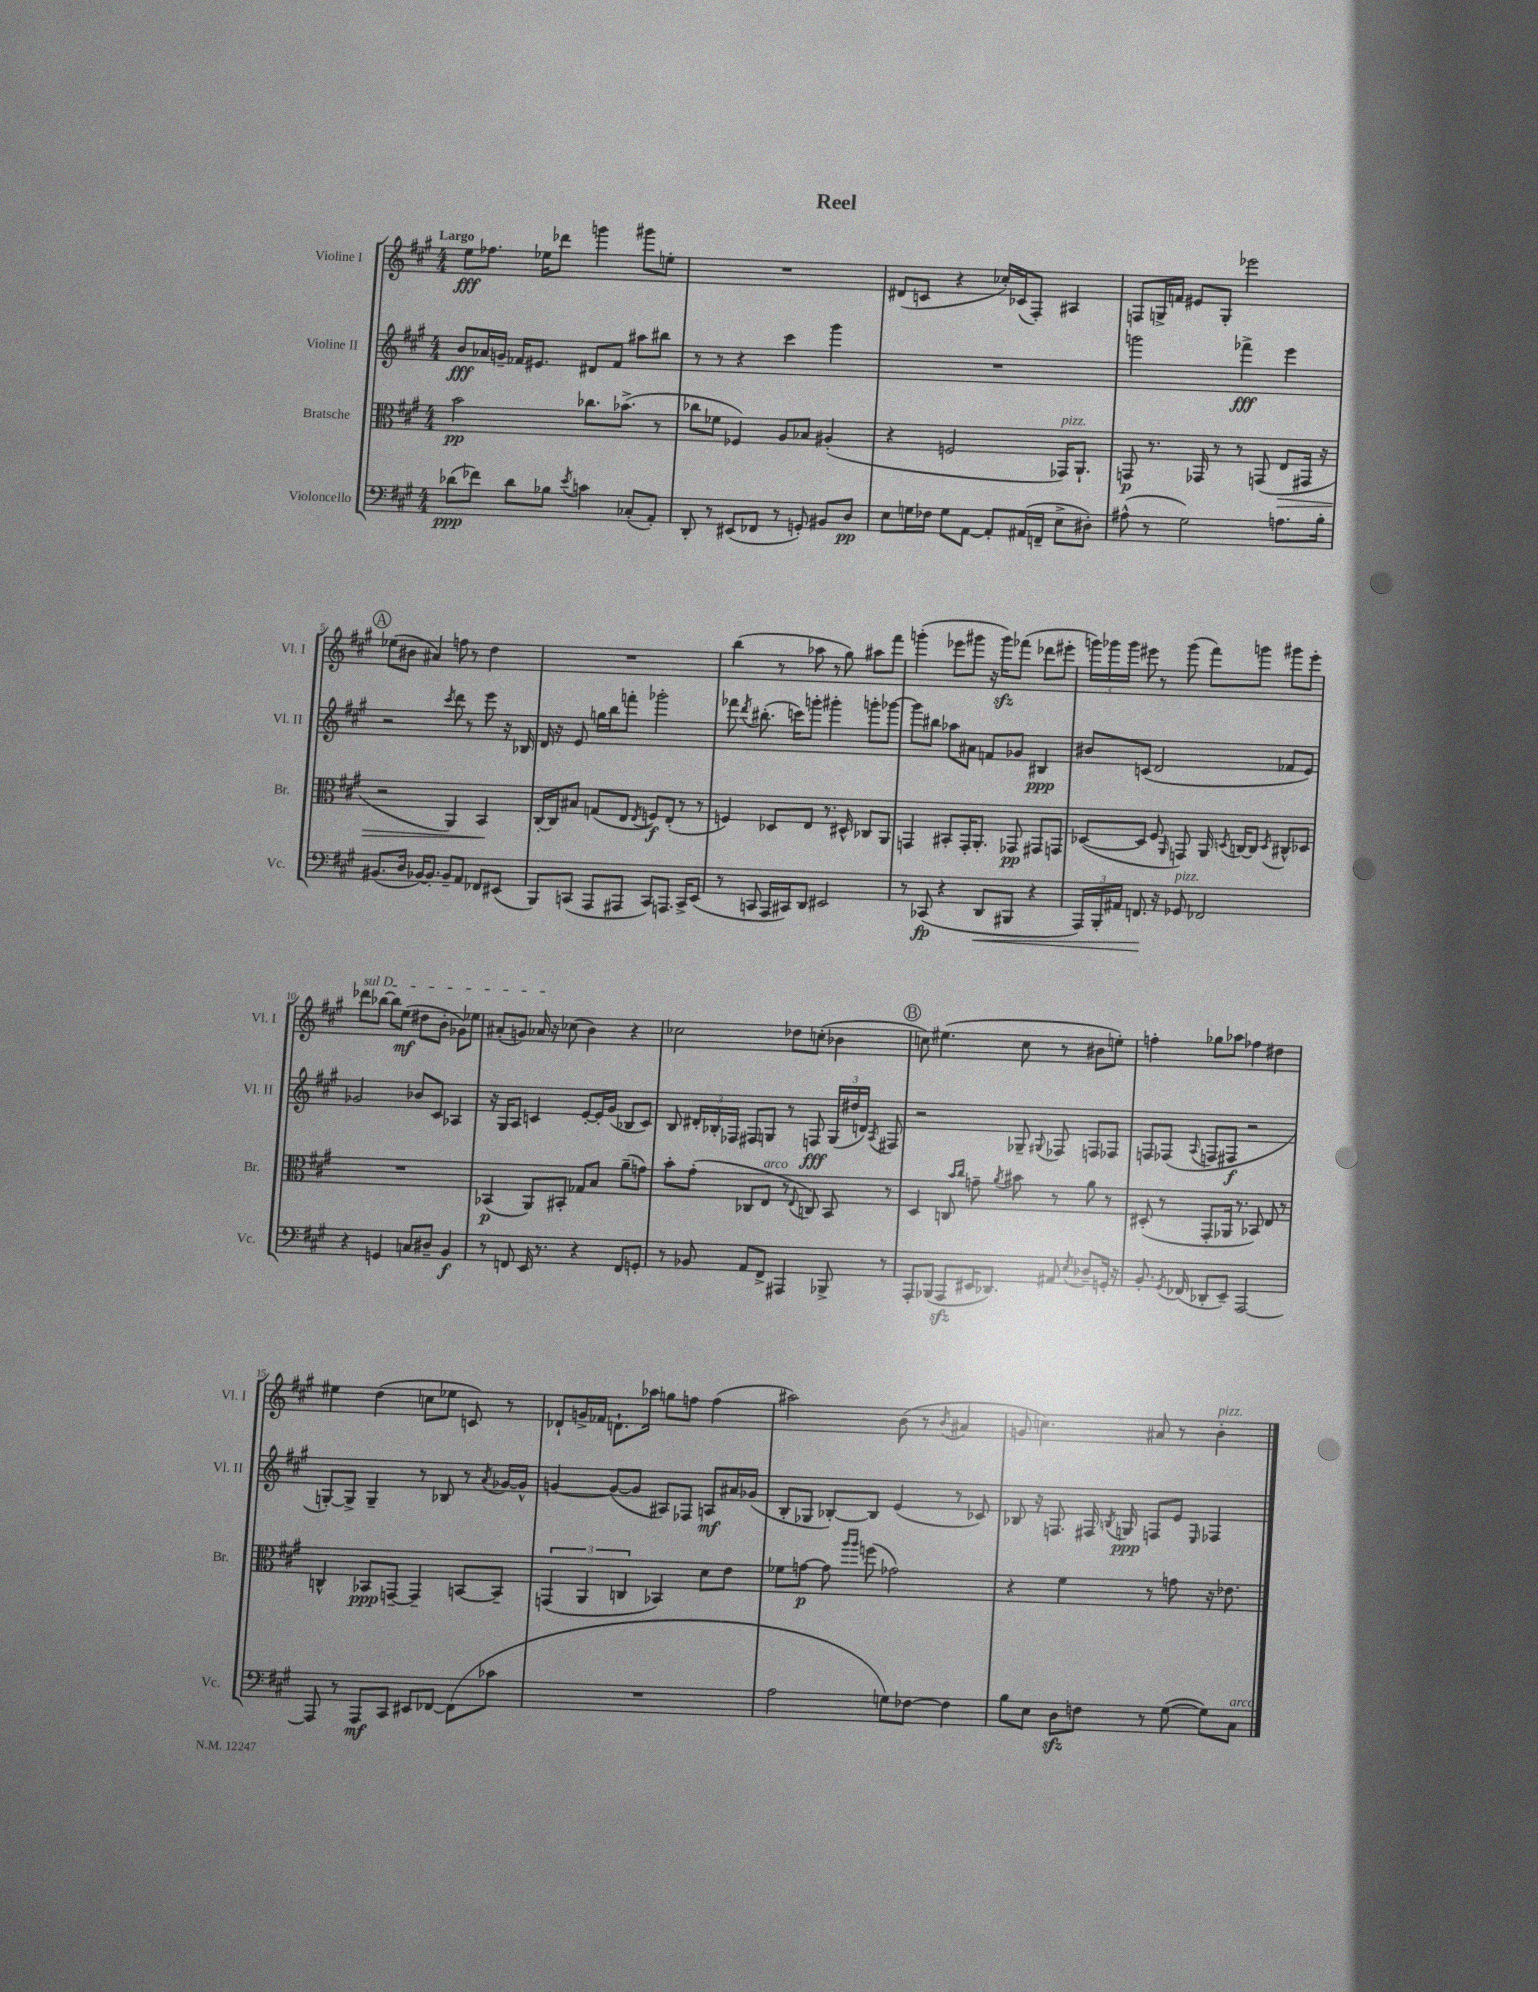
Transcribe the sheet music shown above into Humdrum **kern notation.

**kern	**dynam	**kern	**dynam	**kern	**dynam	**kern	**dynam
*part4	*part4	*part3	*part3	*part2	*part2	*part1	*part1
*staff4	*staff4	*staff3	*staff3	*staff2	*staff2	*staff1	*staff1
*I"Violoncello	*	*I"Bratsche	*	*I"Violine II	*	*I"Violine I	*
*I'Vc.	*	*I'Br.	*	*I'Vl. II	*	*I'Vl. I	*
*clefF4	*	*clefC3	*	*clefG2	*	*clefG2	*
*k[f#c#g#]	*	*k[f#c#g#]	*	*k[f#c#g#]	*	*k[f#c#g#]	*
*M4/4	*	*M4/4	*	*M4/4	*	*M4/4	*
=1	=1	=1	=1	=1	=1	=1	=1
!	!	!	!	!	!	!LO:TX:a:B:t=Largo	!
(8d-X\L	ppp	2b\	pp	8b/L	fff	8ee\L	fff
8f-X\J)	.	.	.	16a-X/L	.	8.ff-X\J	.
.	.	.	.	16gn~/JJ	.	.	.
8d-\L	.	.	.	16f-X/KL	.	.	.
.	.	.	.	8.e#X/J	.	16ee-X\KL	.
8B-X\J	.	.	.	.	.	8ddd-X\J	.
8qe/	.	.	.	.	.	.	.
4cn\	.	8.cc-X\L	.	8d#X/L	.	4gggn\	.
.	.	.	.	8f-/J	.	.	.
.	.	(8.b-X^\J	.	.	.	.	.
(8C-X'/L	.	.	.	8aa#X\L	.	8ggg#X\L	.
8AA'/J)	.	8r	.	8bb#X\J	.	8een'\J	.
=2	=2	=2	=2	=2	=2	=2	=2
8DD'/	.	8cc-X\L	.	8r	.	1r	.
8r	.	8f-X\J	.	8r	.	.	.
(8EE#X/L	.	4F-X/)	.	4r	.	.	.
8FF-X/J	.	.	.	.	.	.	.
8r	.	8A/L	.	4ccc#\	.	.	.
8GGn'/)	.	8B-X/J	.	.	.	.	.
8BB#X/L	.	(4A#X'/	.	4ggg#\	.	.	.
8D/J	pp	.	.	.	.	.	.
=3	=3	=3	=3	=3	=3	=3	=3
8E\L	.	4r	.	1r	.	(8d#X/L	.
16Gn\L	.	.	.	.	.	8cn/J	.
16F-X\JJ	.	.	.	.	.	.	.
8G\L	.	2Fn/	.	.	.	4r	.
[8AA\J	.	.	.	.	.	.	.
8AA'/L]	.	.	.	.	.	16cc-X'/LL)	.
.	.	.	.	.	.	(16c-X/J	.
(16AA#X/L	.	.	.	.	.	8F#'/J)	.
16FFn~/JJ	.	.	.	.	.	.	.
!	!	!LO:TX:a:i:t=pizz.	!	!	!	!	!
8E^\L	.	16GG-X/KL)	.	.	.	4A#X/	.
.	.	8.AA`/J	.	.	.	.	.
8D#X'\J)	.	.	.	.	.	.	.
=4	=4	=4	=4	=4	=4	=4	=4
(8A#X^^\	.	8GGn/	p	2gggn\	.	8Fn/L	.
8r	.	8.r	.	.	.	16Gn^/L	.
.	.	.	.	.	.	16fn/JJ	.
2G#\)	.	.	.	.	.	8e#X/L	.
.	.	16GG-X/	.	.	.	.	.
.	.	8r	.	.	.	8G'/J	.
.	.	8r	.	4fff-X^\	fff	2eee-X\	.
.	.	(8GGn/	.	.	.	.	.
!	!	!	!LO:HP:b	!	!	!	!
8.An\L	.	8E/L	>	4eee\	.	.	.
.	.	16GG#X/Jk	.	.	.	.	.
16B'\Jk	.	16r	.	.	.	.	.
!!LO:LB:g=z
!!LO:REH:place=s1:t=A
=5	=5	=5	=5	=5	=5	=5	=5
(8.BB#X/L	.	2r	.	2r	.	(8ee-X\L	.
.	.	.	.	.	.	8b#X\J	.
16D/Jk	.	.	.	.	.	.	.
[16BB-X/KL)	.	.	.	.	.	4a#X/)	.
8.BB-'/J]	.	.	.	.	.	.	.
.	.	.	.	8qccc#/	.	.	.
8BB-~/L	.	4AA/)	.	8ddd\	.	8ffn\	.
8AA/J	.	.	.	8r	.	8r	.
8FF-X/L	.	4BB/	.	8eee\	.	4dd\	.
(8EE#X/J	.	.	.	16r	.	.	.
.	.	.	.	16B-X/	.	.	.
.	.	.	]	.	.	.	.
=6	=6	=6	=6	=6	=6	=6	=6
8BBB/L)	.	[16C#'/LL	.	16d/	.	1r	.
.	.	16C#/J]	.	16r	.	.	.
(8CCn/J	.	8B#X/J	.	8e/	.	.	.
8AAA/L	.	(8Gn/L	.	16ggn\LL	.	.	.
.	.	.	.	16bb\J	.	.	.
8AAA#X/J	.	8E/J	.	8fffn'\J	.	.	.
.	.	8qE/	.	.	.	.	.
8CC/L)	.	8Fn/L)	f	2ggg-X'\	.	.	.
8.AAAn/J	.	(8E'/J	.	.	.	.	.
.	.	8r	.	.	.	.	.
16CC^/KL	.	.	.	.	.	.	.
(8EE/J	.	8r	.	.	.	.	.
=7	=7	=7	=7	=7	=7	=7	=7
8r	.	4Fn/)	.	8fff-X\	.	(4bb\	.
.	.	.	.	8qddd/	.	.	.
8CCn/	.	.	.	(8.bb#X'\	.	.	.
16AAA/LL	.	8D-X/L	.	.	.	8r	.
16CC#X/J)	.	.	.	16cccn\KL)	.	.	.
8DD/J	.	8E/J	.	8gggn'\J	.	8aa-X\	.
2EE#X/	.	8.r	.	4ggg#X'\	.	8r	.
.	.	.	.	.	.	8gg#\)	.
.	.	16D#X^^/	.	.	.	.	.
.	.	8C-X/L	.	8gggn'\L	.	8aa#X\L	.
.	.	8AA/J	.	[8ggg-X\J	.	8fff#\J	.
=8	=8	=8	=8	=8	=8	=8	=8
8r	.	4GGn/	.	8ggg-\L]	.	(4gggn'\	.
(8CC-X/	fp	.	.	8bb#X\J	.	.	.
4r	.	8BB#X'/L	.	8aa-X\L	.	8eee-X\L	.
.	.	16GG'/K	.	8a#X\J	.	8ggg#X\J	.
.	.	8.AA'/J	.	.	.	.	.
!	!LO:HP:b	!	!	!	!	!	!
8DD/L	<	.	.	8fn/L	.	16r	.
.	.	.	.	.	.	16ggg#zz\KL)	.
8BBB#X/J	.	8GG-X/	pp	8g-X/J	.	(8fff-X\J	.
4r	.	8GG#X/L	.	4B#X/	ppp	8ddd-X\L	.
.	.	8GGn/J	.	.	.	8eee#X'\J	.
=9	=9	=9	=9	=9	=9	=9	=9
24AAA/LL)	.	([8D-X/L	.	8b#X/L	.	24gggn\LL)	.
24BBB'/	.	.	.	.	.	24ggg-X\	.
24AA#X/JJ	.	.	.	.	.	24ggg-\JJ	.
8.FFn/	.	8D-/J]	.	(8cn/J	.	8eee#X\	.
.	.	8F#/	.	2d/	.	8r	.
16r	[	.	.	.	.	.	.
.	.	16qqAA/	.	.	.	.	.
!LO:TX:a:i:t=pizz.	!	!	!	!	!	!	!
8GG-X/	.	8GGn/)	.	.	.	(8ggg-\	.
2FF-X/	.	16AA/	.	.	.	8fff#\L)	.
.	.	8qDn/	.	.	.	.	.
.	.	[16Cn/KL	.	.	.	.	.
.	.	8C/J]	.	.	.	8gggn\J	.
.	.	8qD/	.	.	.	.	.
.	.	8C#X^^/L	.	8f-X/L	.	8ggg#X\L	.
.	.	8D-X/J	.	8e/J)	.	8eee#'\J	.
!!LO:LB:g=z
=10	=10	=10	=10	=10	=10	=10	=10
!	!	!	!	!	!	!LO:TX:a:i:t=sul D	!
4r	.	1r	.	2g-X/	.	8ddd-X\L	.
.	.	.	.	.	.	[8bb-X\J	.
4GGn/	.	.	.	.	.	8bb-\L]	.
.	.	.	.	.	.	(8ee\J	mf
8Cn/L	.	.	.	8b-X/L	.	8dd#X\L	.
8D#X~/J	.	.	.	8c#/J	.	8b'\J	.
4BB/	f	.	.	4A-X/	.	8g-X\L)	.
.	.	.	.	.	.	8ee-X\J	.
=11	=11	=11	=11	=11	=11	=11	=11
8r	.	(4BB-X/	p	16r	.	(8a#X'/L	.
.	.	.	.	16G#/KL	.	.	.
8FFn/	.	.	.	8A/J	.	8gn/J)	.
16EE/	.	8AA/L)	.	4cn/	.	16a-X/	.
8.r	.	.	.	.	.	16r	.
.	.	8BB#X'/J	.	.	.	(8cc-X\	.
4r	.	8G-X/L	.	[8e'/L	.	4b\)	.
.	.	8B/J	.	16e'/L]	.	.	.
.	.	.	.	(16g#/JJ	.	.	.
8FF/L	.	(8a~\L	.	8B-X/L	.	4r	.
8GGn'/J	.	8gn\J)	.	8c/J)	.	.	.
=12	=12	=12	=12	=12	=12	=12	=12
8r	.	8b'\L	.	8B/	.	2cc-X\	.
8BB-X/	.	(8g#'\J	.	24d#X'/LL	.	.	.
.	.	.	.	24B-X'/	.	.	.
.	.	.	.	24F-X/JJ	.	.	.
8AA/L	.	8C-X/L	.	8F#X/L	.	.	.
!	!	!LO:TX:a:i:t=arco	!	!	!	!	!
8FF#^/J	.	8E/J	.	8Gn/J	.	.	.
4AAA#X/	.	8r	.	8r	.	8dd-X\L	.
.	.	8qqE/	.	.	.	.	.
.	.	8Cn/)	.	8Fn/	fff	(8ccn'\J	.
8BBB-X^/	.	8BB/	.	(24G/LL	.	4b-X\	.
.	.	.	.	24dd#X/	.	.	.
.	.	.	.	24dn/JJ)	.	.	.
.	.	.	.	8qA/	.	.	.
8r	.	8r	.	8F#X/	.	.	.
!!LO:REH:place=s1:t=B
=13	=13	=13	=13	=13	=13	=13	=13
8AAA'/L	.	4D/	.	2r	.	8ccn\)	.
(8BBB-X/J	.	.	.	.	.	(4.ee#X\	.
8AAAzz/L	.	8Cn/	.	.	.	.	.
.	.	16qqb/LL	.	.	.	.	.
.	.	16qqcc#/JJ	.	.	.	.	.
16EE#X/K	.	8gn~\	.	.	.	.	.
8.DD-X/J)	.	.	.	.	.	.	.
.	.	8qa/	.	.	.	.	.
.	.	8b#X\	.	8G-X~/	.	8cc\	.
.	.	.	.	8qqG#X/	.	.	.
8AA#X/	.	8r	.	8F-X/	.	8r	.
8qE/	.	.	.	.	.	.	.
8D-X~/L	.	8a\	.	8Fn/L	.	8b#X\L	.
16GGn'/Jk	.	8r	.	8F-X/J	.	8een'\J)	.
16r	.	.	.	.	.	.	.
=14	=14	=14	=14	=14	=14	=14	=14
8.BB'/	.	(8D#X'/	.	8Fn/L	.	4ffn'\	.
.	.	8r	.	(8F-X/J	.	.	.
8qGG#/	.	.	.	.	.	.	.
(16FF-X/	.	.	.	.	.	.	.
.	.	.	.	8qqA/	.	.	.
8DD-X'/L	.	8GG#'/L	.	8Fn/L	.	8gg-X\L	.
8EE~/J)	.	16AA-X/Jk	.	8F#X/J	f	8aa-X\J	.
.	.	8.r	.	.	.	.	.
[2AAA/	.	.	.	2r	.	4ff-X\	.
.	.	8BB-X/)	.	.	.	.	.
.	.	8E/	.	.	.	4dd#X\	.
.	.	8r	.	.	.	.	.
!!LO:LB:g=z
=15	=15	=15	=15	=15	=15	=15	=15
8AAA/]	.	4Cn^^/	.	[8Gn'/L)	.	4ee#X\	.
8r	.	.	.	8G^/J]	.	.	.
8AAA/L	mf	8BB-X/L	ppp	4G~/	.	(4dd\	.
8CC#/J	.	[8GGn~/J	.	.	.	.	.
8EE#X/L	.	4GG~/]	.	8r	.	8ccn\L	.
[8FF-X/J	.	.	.	8B-X/	.	8ee-X\J	.
(8FF-\L]	.	[8BBn/L	.	8r	.	8cn/)	.
.	.	.	.	8qa/	.	.	.
8c-X\J	.	8BB~/J]	.	[16g-X/LL	.	8r	.
.	.	.	.	16g-^^/JJ]	.	.	.
=16	=16	=16	=16	=16	=16	=16	=16
1r	.	(6GGn/	.	[4gn/	.	8d-X`/L	.
.	.	.	.	.	.	16gn^/L	.
.	.	6AA/	.	.	.	.	.
.	.	.	.	.	.	16f-X/JJ	.
.	.	.	.	(8g/L_	.	8.dn`\L	.
.	.	6Cn/	.	.	.	.	.
.	.	.	.	8g/J]	.	.	.
.	.	.	.	.	.	16aa-X\Jk	.
.	.	4BB-X/)	.	8A#X/L)	.	8ggn\L	.
.	.	.	.	8F-X/J	.	8ffn\J	.
.	.	8d\L	.	8An/L	mf	(4ff\	.
.	.	8e\J	.	16a#X/L	.	.	.
.	.	.	.	(16g-X/JJ	.	.	.
=17	=17	=17	=17	=17	=17	=17	=17
2A\	.	8f-X\L	.	8B'/L	.	2aa#X\)	.
.	.	[8gn\J	p	8G-X/J	.	.	.
.	.	8g\]	.	[8B-X'/L)	.	.	.
.	.	16qqaa/LL	.	.	.	.	.
.	.	16qqaa/JJ	.	.	.	.	.
.	.	(8ffn\	.	8B-/J]	.	.	.
8Gn\L)	.	2g-X\)	.	(4e/	.	(8b\	.
[8F-X\J	.	.	.	.	.	8r	.
.	.	.	.	.	.	8qb/	.
4F-\]	.	.	.	8r	.	4a#X/	.
.	.	.	.	8c-X/)	.	.	.
=18	=18	=18	=18	=18	=18	=18	=18
8B\L	.	4r	.	8B-X/	.	8gn/	.
8E\J	.	.	.	16r	.	4.ccn\)	.
.	.	.	.	8.Fn/	.	.	.
8Dzz\L	.	4f#\	.	.	.	.	.
8Fn\J	.	.	.	16F#X/	.	.	.
.	.	.	.	8qBn/	.	.	.
.	.	.	.	16Gn/	ppp	.	.
8r	.	8r	.	8Fn/L	.	8a#X/	.
([8G#\	.	8gn\	.	8e/J	.	8r	.
.	.	.	.	16qqE/	.	.	.
!	!	!	!	!	!	!LO:TX:a:i:t=pizz.	!
8G#\L])	.	16r	.	4F-X/	.	4b'\	.
.	.	8.e-X\	.	.	.	.	.
!LO:TX:a:i:t=arco	!	!	!	!	!	!	!
8C#\J	.	.	.	.	.	.	.
==	==	==	==	==	==	==	==
*-	*-	*-	*-	*-	*-	*-	*-
